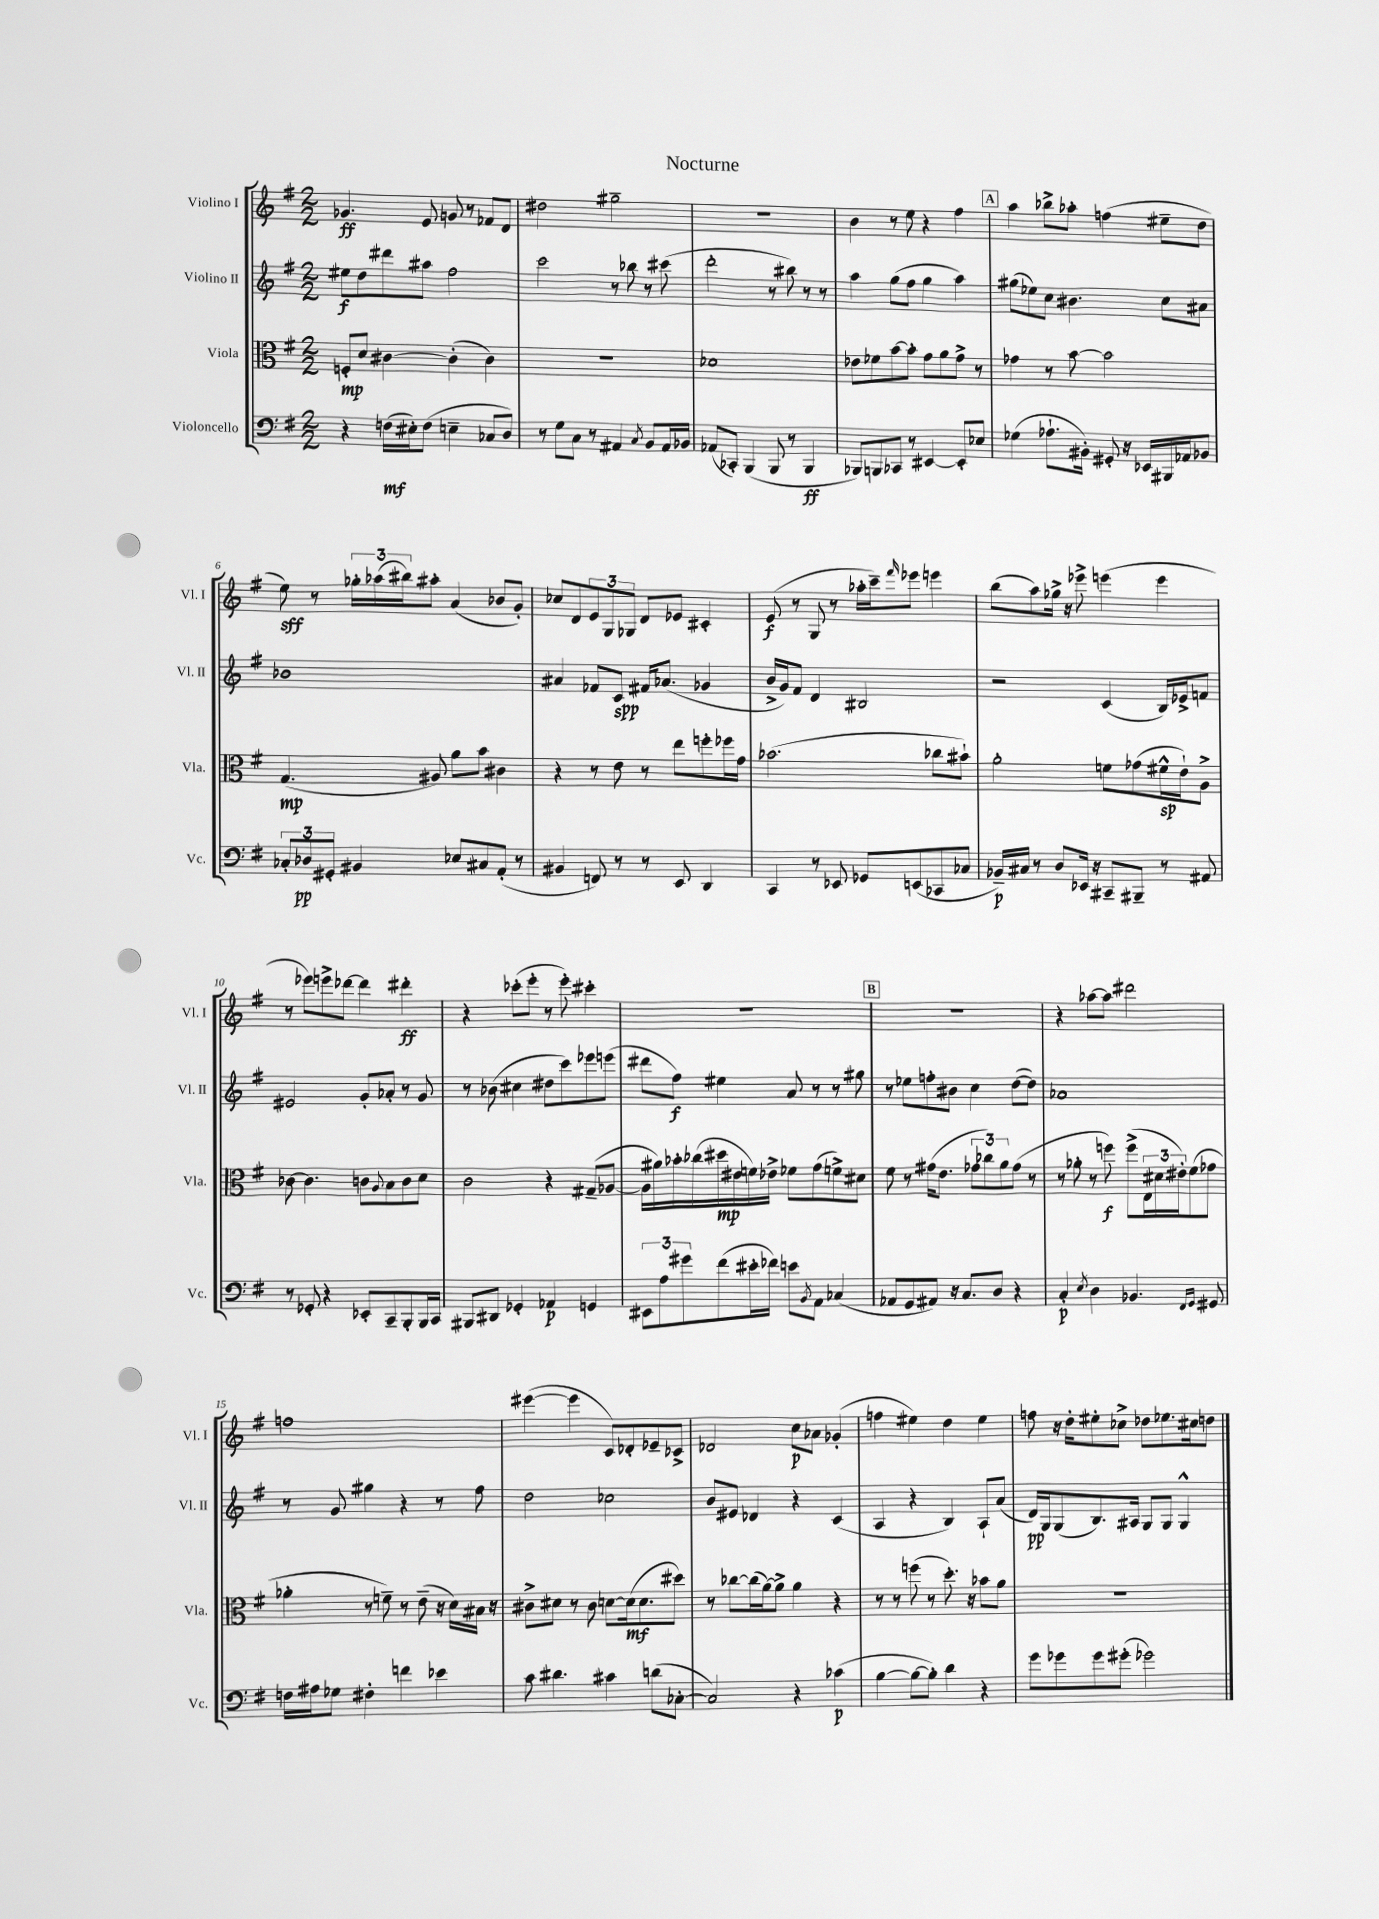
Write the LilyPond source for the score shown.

\header { title = "Nocturne" }
<<
\new StaffGroup <<
\new Staff = "s0" \with { instrumentName = "Violino I" shortInstrumentName = "Vl. I" } {
    \clef treble \key g \major \numericTimeSignature \time 2/2
    ges'4.\ff e'8 g'8 r8 fes'8 d'8 |
    dis''2 gis''2-- |
    R1 |
    b'4 r8 e''8 r4 fis''4 |
    \mark \markup { \box "A" } a''4 bes''8-> aes''8-. f''4( eis''8-- d''8 |
    e''8\sff) r8 \tuplet 3/2 { ges''16-. aes''16( bis''16) } ais''8-. a'4( bes'8 g'8-.) |
    ces''8 d'8 \tuplet 3/2 { e'8 g8 ges8 } d'8 ees'8 cis'4-. |
    e'8\f( r8 g8 r8 aes''16-. c'''16--) \grace { fis'''16 } ees'''8 e'''4 |
    b''8( a''8) ges''16-> r16 ees'''8-> e'''4( e'''4 |
    r8 ees'''8) e'''8-> des'''8~ des'''4 dis'''4-.\ff |
    r4 ces'''8-.( e'''8-. r8 e'''8-.) cis'''4-. |
    R1 |
    \mark \markup { \box "B" } R1 |
    r4 aes''8~ aes''8 dis'''2 |
    f''1 |
    eis'''4~( eis'''4 c'8) des'8-. ees'8-- ces'8-> |
    des'2 c''8\p aes'8 ges'4-.( |
    f''4 eis''4) d''4 eis''4 |
    f''8 r16 d''16-. eis''8-. ces''8-> des''8 ees''8. cis''16 d''8 \bar "|." |
}
\new Staff = "s1" \with { instrumentName = "Violino II" shortInstrumentName = "Vl. II" } {
    \clef treble \key g \major \numericTimeSignature \time 2/2
    eis''8\f d''8 dis'''8 ais''8 fis''2 |
    c'''2 r8 bes''8 r8 cis'''8( |
    d'''2-. r8 bis''8) r8 r8 |
    a''4 g''8( fis''8 g''4 a''4) |
    \mark \markup { \box "A" } gis''8( ees''8) c''8 bis'4. c''8 ais'8 |
    bes'1 |
    ais'4 fes'8 c'8\spp fis'16 aes'8.( ges'4 |
    b'16-> g'16) fis'8 d'4 bis2 |
    r2 c'4( b16) ees'16-> f'8 |
    eis'2 g'8-. aes'8-. r8 g'8 |
    r8 bes'8( cis''4 dis''8 c'''8) ees'''8 e'''8( |
    dis'''8 fis''8\f) eis''4 a'8 r8 r8 gis''8 |
    \mark \markup { \box "B" } r8 ees''8 f''8-. bis'8 c''4 d''8~( d''8) |
    aes'1 |
    r8 g'8 gis''4 r4 r8 fis''8 |
    d''2 ces''2 |
    b'8 eis'8 des'4 r4 c'4( |
    a4 r4 b4) a8-! a'8( |
    d'16\pp) g16 g8( b8.) ais16 g8 g8 g4-^ \bar "|." |
}
\new Staff = "s2" \with { instrumentName = "Viola" shortInstrumentName = "Vla." } {
    \clef alto \key g \major \numericTimeSignature \time 2/2
    f8-.\mp d'8 cis'4~ cis'4-.( cis'4) |
    R1 |
    des'1 |
    ees'8 fes'8 b'8~ b'8-. g'8 a'8 g'8-> r8 |
    \mark \markup { \box "A" } ges'4 r8 b'8~ b'2 |
    g4.\mp( ais8) a'8 b'8 cis'4 |
    r4 r8 e'8 r8 e''8 f''8-. fes''16 g'16 |
    bes'2.( ces''8 bis'8-!) |
    a'2-. f'8 ges'8( fis'16-^\sp e'16-!) a8-> |
    ces'8~ ces'4. c'8 \appoggiatura { a8 } b8 c'8 d'8 |
    c'2 r4 gis8--( aes8~ |
    aes16 ais'16) bes'16-. ces''16( dis''16\mp eis'16 f'16) ees'16-> fes'8 g'8( f'8->) dis'8 |
    \mark \markup { \box "B" } fis'8 r8 gis'16( e'8. \tuplet 3/2 { ges'8 ces''8) a'8 } ges'8( r8 |
    r8 aes'8-. r8 f''8\f) f''8->( \tuplet 3/2 { e16 dis'16 eis'16-.) } fis'8( ges'8 |
    aes'4-. r8 f'8--) r8 e'8--( r16 d'16) bis16 r16 |
    cis'8-> dis'8 r8 cis'8 d'8~ d'16\mf( d'8. dis''8) |
    r8 ces''8~ ces''16( a'16~) a'8-> a'4 r4 |
    r8 r8 f''8( r8 d''8.-.) r16 bes'8 a'8 |
    R1 \bar "|." |
}
\new Staff = "s3" \with { instrumentName = "Violoncello" shortInstrumentName = "Vc." } {
    \clef bass \key g \major \numericTimeSignature \time 2/2
    r4 f16\mf( eis16-.) f8( e4-- ces8 d8) |
    r8 g8 c8 r8 ais,4 \acciaccatura { c8 } b,8 ais,16 bes,16 |
    aes,8( ces,8-.) b,,4( b,,8 r8 b,,4\ff |
    bes,,8) b,,8 ces,8 r8 eis,4~ eis,8-. ees8 |
    \mark \markup { \box "A" } ges4( aes8.-! bis,16-.) gis,8-. r16 ees,16 bis,,16 aes,16 bes,8 |
    \tuplet 3/2 { ces8-. des8\pp gis,8-. } bis,4 ees8 cis8 a,8-.( r8 |
    bis,4 f,8) r8 r8 e,8 d,4 |
    c,4 r8 ees,8 ges,8 e,8( ces,8 ces8 |
    bes,16--\p) cis16 r8 d8 ees,16 r16 cis,8-- bis,,8-- r8 ais,8 |
    r8 ges,8-. r4 ees,8-. c,8-- b,,8-. b,,16 c,16 |
    bis,,8 dis,8 ges,4-. aes,4\p g,4 |
    \tuplet 3/2 { eis,8 a8 gis'8 } fis'8( eis'16-. fes'16) e'8 \acciaccatura { b,8 } a,8 ces4( |
    \mark \markup { \box "B" } aes,8 g,8 ais,8) r16 c8. d8 r4 |
    c4-.\p \acciaccatura { e8 } d4 bes,4. \grace { fis,16 g,16 } gis,8 |
    f16 ais16 ges8 fis4-. f'4 ees'4 |
    c'8 dis'4. cis'4 d'8( ces8~-. |
    ces2) r4 ces'4\p( |
    b4~ b8~ b8-.) d'4 r4 |
    g'8 ges'8 ges'8 gis'8-.( ges'2) \bar "|." |
}
>>
>>
